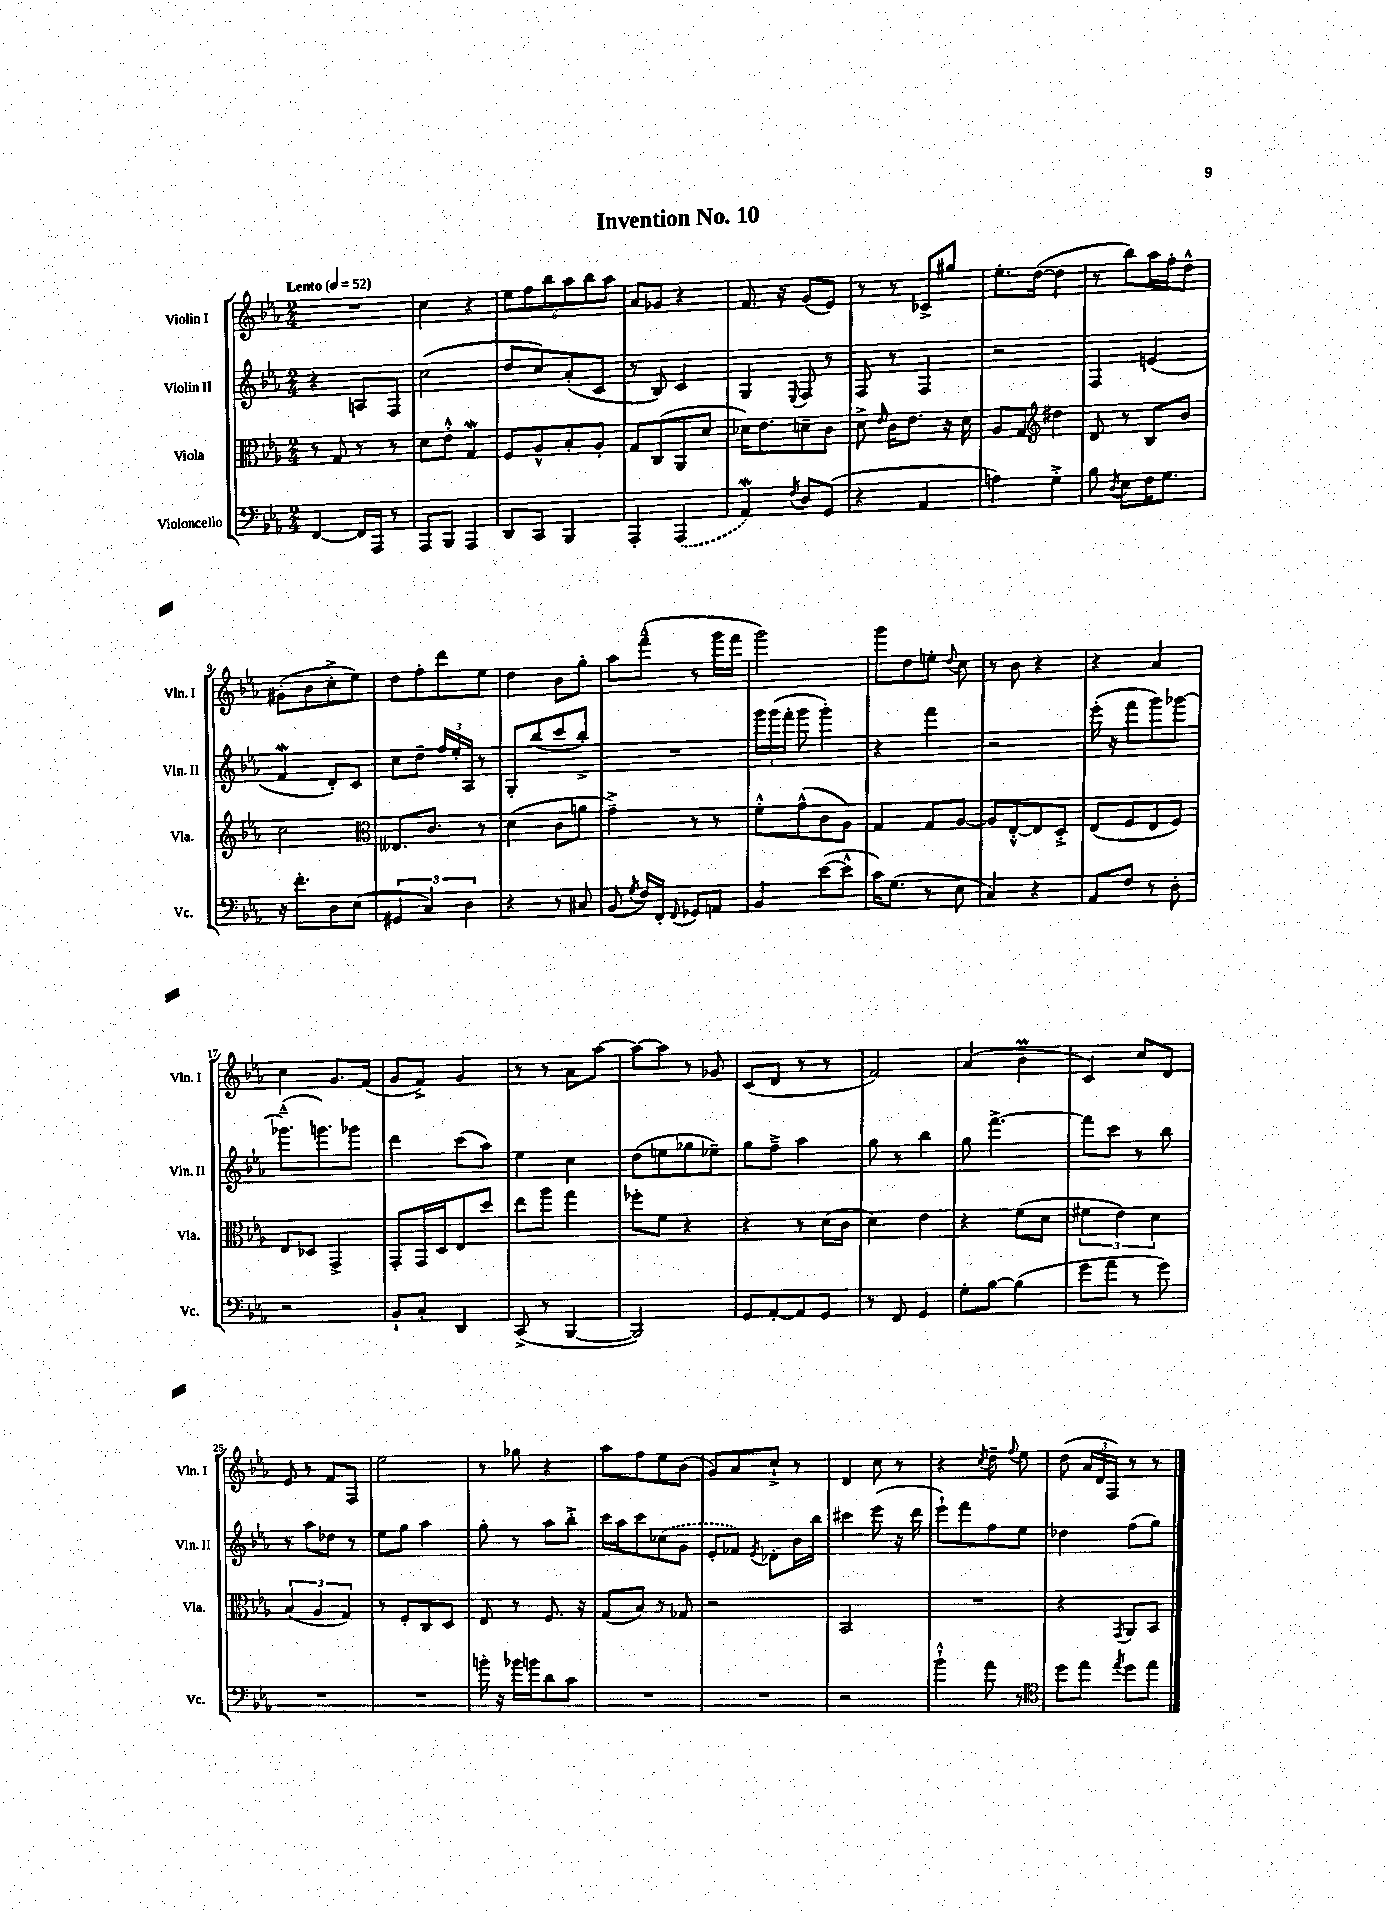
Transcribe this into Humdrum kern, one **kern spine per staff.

**kern	**kern	**kern	**kern
*part4	*part3	*part2	*part1
*staff4	*staff3	*staff2	*staff1
*I"Violoncello	*I"Viola	*I"Violin II	*I"Violin I
*I'Vc.	*I'Vla.	*I'Vln. II	*I'Vln. I
*clefF4	*clefC3	*clefG2	*clefG2
*k[b-e-a-]	*k[b-e-a-]	*k[b-e-a-]	*k[b-e-a-]
*M2/4	*M2/4	*M2/4	*M2/4
*MM52	*MM52	*MM52	*MM52
=1	=1	=1	=1
!	!	!	!LO:TX:a:B:t=Lento
[4FF/	8r	4r	2r
.	8G/	.	.
16FF/LL]	8r	8An/L	.
16AAA-/JJ	.	.	.
8r	8r	8F/J	.
=2	=2	=2	=2
8AAA-/L	8d\L	(2cc\	4cc\
8BBB-/J	8e-'^^\J	.	.
4AAA-/	4GW/	.	4r
=3	=3	=3	=3
8DD/L	8F/L	8dd/L	12ee-\L
.	.	.	12ff\
8CC/J	8A-^^/	8cc/)	.
.	.	.	12bb-\
4BBB-/	8B-'/	(8a-'/	12aa-\
.	.	.	12bb-\
.	8A-'/J	8c/J	.
.	.	.	12aa-\J
=4	=4	=4	=4
4AAA-'/	8G/L	8r	8a-/L
.	(8C/	8B-/)	8g-X/J
(4AAA-/	8AA-/	4c/	4r
.	8d/J	.	.
=5	=5	=5	=5
4AA-w/)	16d-X\KL)	4G/	8.f/
.	8.e-\	.	.
.	.	.	16r
8qF/	.	8qqE-/	.
8D/L	8dn~\	8F/	(8g/L
(8GG/J	8c\J	8r	8e-/J)
=6	=6	=6	=6
4r	8d^\	8F/	8r
.	16qqe-/	.	.
.	16c\KL	8r	8r
.	8.e-\J	.	.
4AA-/	.	4F/	8c-X^/L
.	16r	.	8gg#X/J
.	16d\	.	.
=7	=7	=7	=7
4An\)	8A-/L	2r	8.ee-'\L
.	8G/J	.	.
.	.	.	([16dd\Jk
*	*clefG2	*	*
4G'^\	4dd#X\	.	4dd\]
=8	=8	=8	=8
8B-\	8d/	4F/	8r
8qD/	.	.	.
8E-\L	8r	.	8bb-\L)
16F\K	8B-/L	(4en/	16aa-\L
8.G\J	.	.	16ff'\J
.	8b-/J	.	8dd^^\J
!!LO:LB:g=z
=9	=9	=9	=9
16r	2cc\	4fW/	(8g#X'\L
8.f'\L	.	.	.
.	.	.	8b-\
8D\	.	8d'/L)	8cc'^\
(8E-\J	.	8c/J	8ee-\J)
=10	=10	=10	=10
*	*clefC3	*	*
6GG#X/	8.E--X/L	8cc\L	8dd\L
.	.	8dd~\J	8ff'\
6C/)	.	.	.
.	8.c/J	.	.
.	.	24ff/LL	8ddd\
.	.	24ee-'/	.
6D\	.	24A-/JJ	.
.	8r	8r	8ee-\J
=11	=11	=11	=11
4r	(4d\	8G'/L	4dd\
.	.	(8bb-/	.
8r	8c\L	8ccc/	8b-\L
8C#X/	8an\J	8bb-'^/J)	8gg'\J
=12	=12	=12	=12
(8BB-/	4g~^\)	2r	8aa-\L
8qG/	.	.	.
16F/LL)	.	.	(8fff~^^\J
16FF'/JJ	.	.	.
8qqFF/	.	.	.
8GG-X/L	8r	.	8r
8AAn/J	8r	.	16ggg\LL
.	.	.	16fff\JJ
=13	=13	=13	=13
4BB-/	8f'^^\L	24ggg\LL	2ggg\)
.	.	(24ggg\	.
.	.	24fff'\JJ	.
.	(8g^^\	8ggg\	.
([8e-\L	8c\	4ggg'\)	.
8e-^^\J]	8A-\J)	.	.
=14	=14	=14	=14
16c\KL)	4G/	4r	8ggg\L
(8.G\J	.	.	.
.	.	.	8dd\
8r	8G/L	4fff\	8een'\J
.	.	.	8qqdd/
8E-\	[8A-/J	.	8cc\
=15	=15	=15	=15
4C/)	8A-/L]	2r	8r
.	[8E-'^^/	.	8b-\
4r	8E-/]	.	4r
.	8D'^/J	.	.
=16	=16	=16	=16
8AA-/L	(8E-/L	(16eee-'\	4r
.	.	16r	.
8F/J	8F/	8fff\L	.
8r	8E-/	8ggg\)	4a-/
8D'\	8F/J)	[8ggg-X\J	.
!!LO:LB:g=z
=17	=17	=17	=17
2r	8E-/L	(8.ggg-X~^^\L]	4cc\
.	8D-X/J	.	.
.	.	8.gggn\)	.
.	4GG^/	.	8.g/L
.	.	8ggg-X\J	.
.	.	.	(16f/Jk
=18	=18	=18	=18
8BB-`/L	8GG'/L	4ddd\	8g/L
8C'/J	16GG/L	.	8f^/J)
.	16D/J	.	.
4DD/	8E-/	(8ccc\L	4g/
.	8dd/J	8aa-\J)	.
=19	=19	=19	=19
(8CC^/	8ee-\L	4ee-\	8r
8r	8aa-\J	.	8r
[4BBB-/	4gg\	4cc\	8a-\L
.	.	.	[8aa-\J
=20	=20	=20	=20
2BBB-/])	8ff-X'\L	(8dd\L	8aa-\L_
.	8f\J	8een\	8aa-\J]
.	4r	8gg-X\	8r
.	.	8ee-X~\J)	8g-X/
=21	=21	=21	=21
8GG/L	4r	8gg\L	(8c/L
[8AA-'/	.	8ff~^\J	8d/J
8AA-/]	8r	4aa-\	8r
8GG/J	(16d\LL	.	8r
.	16c\JJ	.	.
=22	=22	=22	=22
8r	4d\)	8gg\	2f/)
8FF/	.	8r	.
4GG/	4e-\	4bb-\	.
=23	=23	=23	=23
8G'\L	4r	8gg\	(4a-/
[8B-\J	.	[4.fff^\	.
(4B-\]	(8f\L	.	4b-M\
.	8d\J	.	.
=24	=24	=24	=24
8g\L	6f#X\	8fff\L]	4c/)
8a-\J	.	8ccc\J	.
.	6e-\)	.	.
8r	.	8r	8cc/L
.	6d\	.	.
8g\)	.	8bb-\	8d/J
!!LO:LB:g=z
=25	=25	=25	=25
2r	(6B-/	8r	8e-/
.	.	8aa-\L	8r
.	6A-/	.	.
.	.	8dd-X\J	8f/L
.	6G/)	.	.
.	.	8r	8F/J
=26	=26	=26	=26
2r	8r	8ee-\L	2ee-\
.	8F'/L	8gg\J	.
.	8C/	4aa-\	.
.	8D/J	.	.
=27	=27	=27	=27
16bn'\	8E-/	8gg'\	8r
16r	.	.	.
16b-X\LL	8r	8r	8gg-X\
16bn\J	.	.	.
8d\	8.F/	8aa-\L	4r
8c\J	.	8bb-'^\J	.
.	16r	.	.
=28	=28	=28	=28
2r	(8G/L	16ccc\LL	8aa-\L
.	.	16aa-\J	.
.	8B-/J)	8ccc\	8ff\
.	8r	(8cc-X\	8ee-\
.	8G-X/	8g\J	(8b-\J
=29	=29	=29	=29
2r	2r	8e-'/L	8g/L)
.	.	8f-X/J)	8a-/
.	.	8qe-/	.
.	.	8d-X'\L	8cc`^/J
.	.	16b-\L	8r
.	.	16bb-\JJ	.
=30	=30	=30	=30
2r	2BB-/	4ccc#X\	4d/
.	.	(8eee-\	8cc\
.	.	16r	8r
.	.	16ddd\	.
=31	=31	=31	=31
4b-`^^\	2r	8eee-`\L)	4r
.	.	8fff\	.
.	.	.	8qcc/
8a-\	.	8ff\	8dd~\
.	.	.	8qqff/
8r	.	8ee-\J	8ee-\
=32	=32	=32	=32
*clefC4	*	*	*
8dd\L	4r	4dd-X\	(8dd\
8ee-\J	.	.	24a-/LL
.	.	.	24d/
.	.	.	24F/JJ)
8qee-/	8qGG/	.	.
8dd\L	8AA-/L	(8ff\L	8r
8ee-\J	8BB-/J	8gg\J)	8r
==	==	==	==
*-	*-	*-	*-
